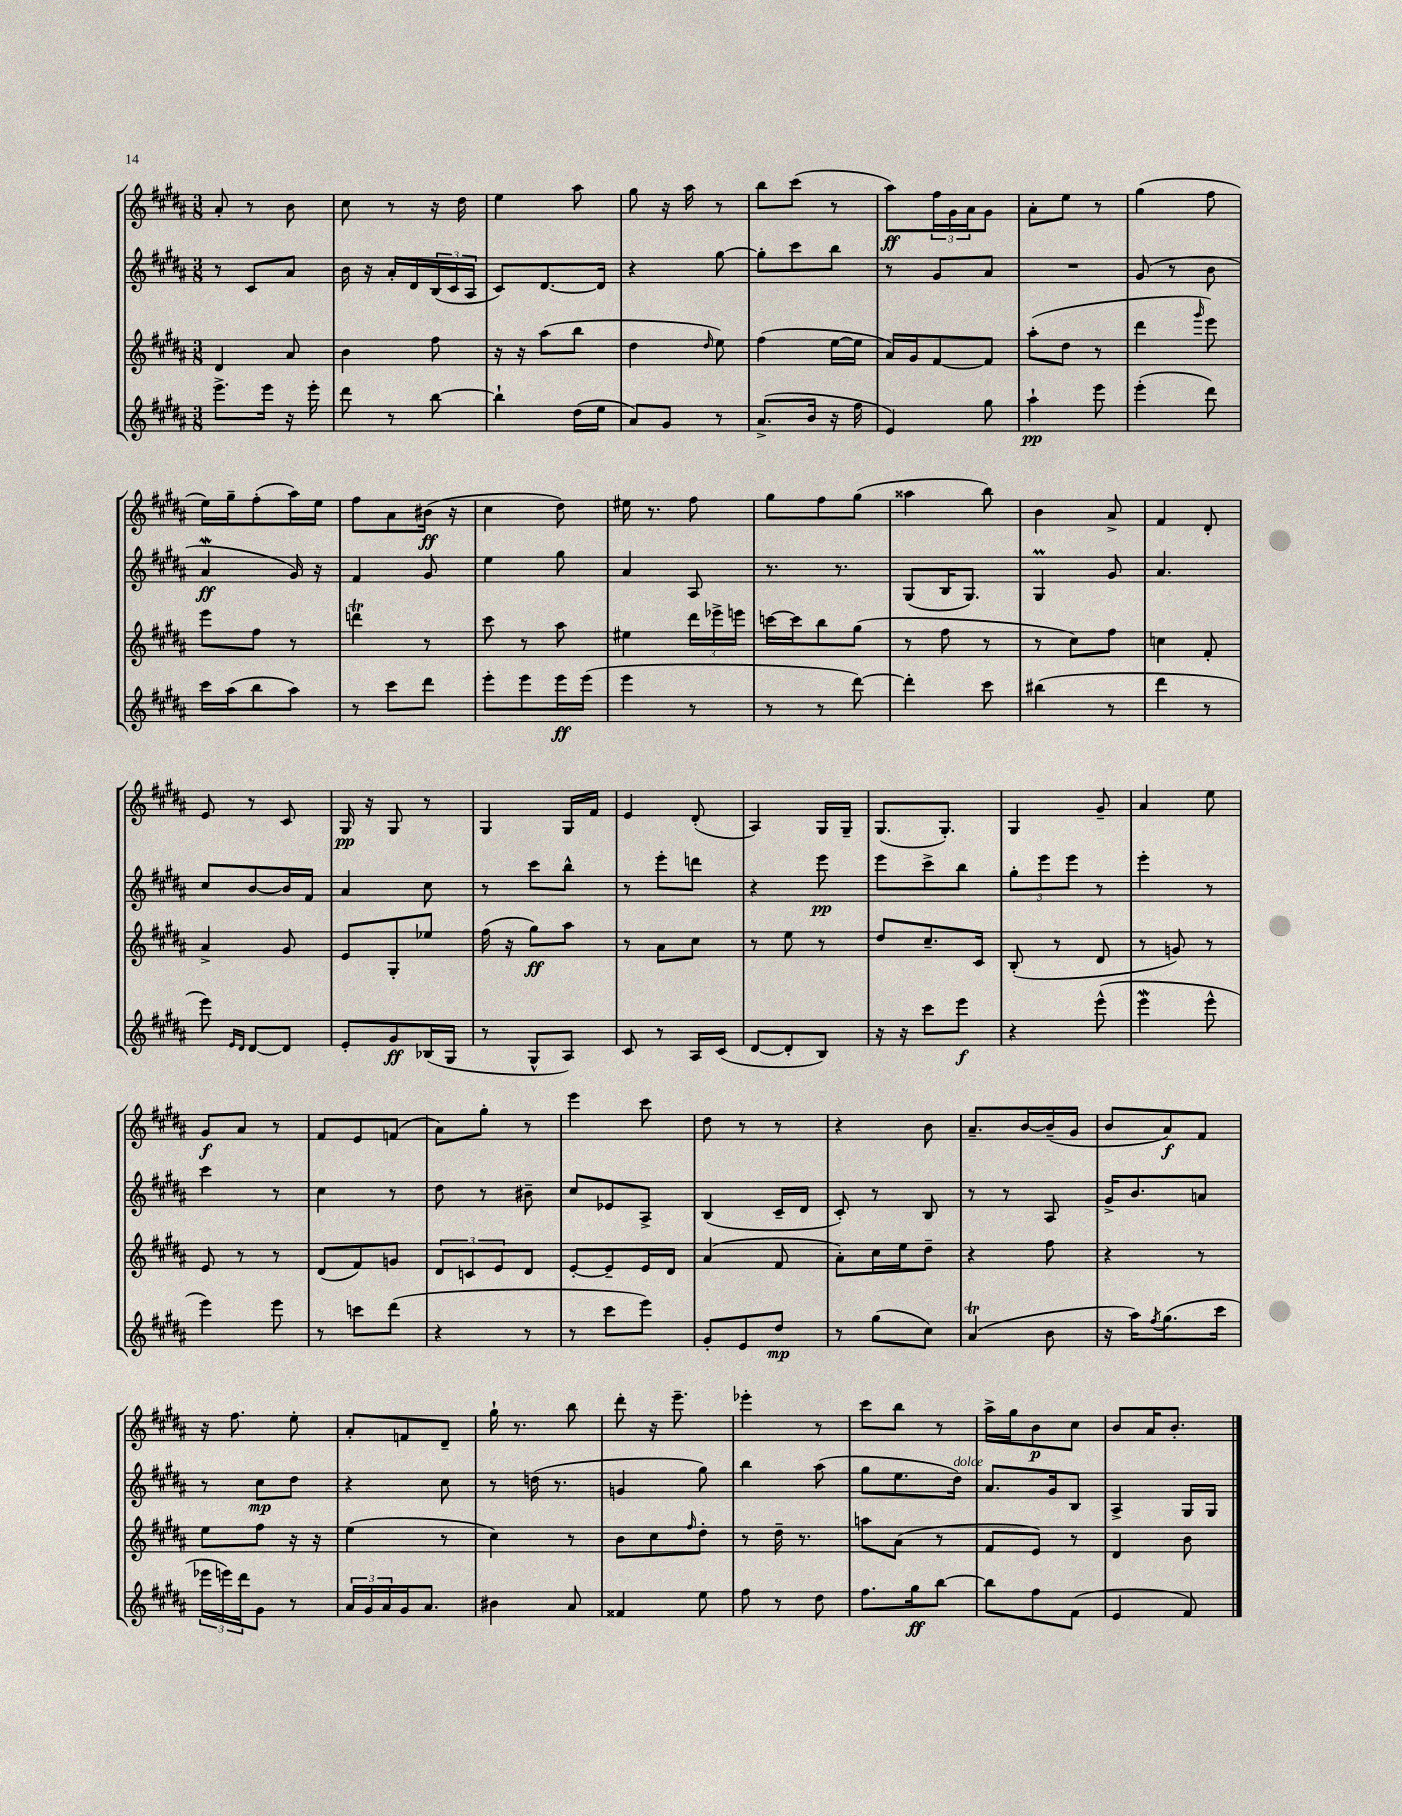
<<
\new StaffGroup <<
\new Staff = "s0" {
    \clef treble \key b \major \numericTimeSignature \time 3/8
    ais'8-. r8 b'8 |
    cis''8 r8 r16 dis''16 |
    e''4 ais''8 |
    gis''8 r16 ais''16 r8 |
    b''8 cis'''8( r8 |
    ais''8\ff) \tuplet 3/2 { fis''16 gis'16 ais'16 } gis'8 |
    ais'8-. e''8 r8 |
    gis''4( fis''8 |
    e''16) gis''16-- fis''8-.( ais''16) e''16 |
    fis''8 ais'8 bis'16\ff( r16 |
    cis''4 dis''8) |
    eis''16 r8. fis''8 |
    gis''8 fis''8 gis''8( |
    aisis''4 b''8) |
    b'4 ais'8-> |
    fis'4 dis'8-. |
    e'8 r8 cis'8 |
    gis16\pp r16 gis8 r8 |
    gis4 gis16 fis'16 |
    e'4 dis'8-.( |
    ais4) gis16 gis16-- |
    gis8.( gis8.-.) |
    gis4 gis'8-- |
    ais'4 e''8 |
    gis'8\f ais'8 r8 |
    fis'8 e'8 f'8( |
    ais'8) gis''8-. r8 |
    e'''4 cis'''8 |
    dis''8 r8 r8 |
    r4 b'8 |
    ais'8.-- b'16~ b'16--( gis'16 |
    b'8 ais'8\f) fis'8 |
    r16 fis''8. e''8-. |
    ais'8-. f'8 dis'8-- |
    gis''16-! r8. b''8 |
    dis'''8-. r16 e'''8.-- |
    ees'''4-. r8 |
    cis'''8 b''8 r8 |
    ais''16-> gis''16 b'8\p cis''8 |
    b'8 ais'16 b'8.-. \bar "|." |
}
\new Staff = "s1" {
    \clef treble \key b \major \numericTimeSignature \time 3/8
    r8 cis'8 ais'8 |
    b'16 r16 ais'16-. dis'16 \tuplet 3/2 { b16( cis'16 ais16 } |
    cis'8) dis'8.~ dis'16 |
    r4 gis''8~ |
    gis''8-. cis'''8 b''8 |
    r8 gis'8 ais'8 |
    R4. |
    gis'8( r8 b'8 |
    ais'4\mordent\ff gis'16) r16 |
    fis'4 gis'8 |
    e''4 gis''8 |
    ais'4 ais8 |
    r8. r8. |
    gis8( b16 gis8.) |
    gis4\prall gis'8 |
    ais'4. |
    cis''8 b'8~ b'16 fis'16 |
    ais'4 cis''8 |
    r8 cis'''8 b''8-^ |
    r8 e'''8-. d'''8 |
    r4 e'''8\pp |
    e'''8 cis'''8-> b''8 |
    \tuplet 3/2 { gis''8-. e'''8 e'''8 } r8 |
    e'''4-. r8 |
    cis'''4 r8 |
    cis''4 r8 |
    dis''8 r8 bis'8-- |
    cis''8 ees'8 ais8-> |
    b4( cis'16-- dis'16 |
    cis'8-.) r8 b8 |
    r8 r8 ais8 |
    gis'16-> b'8. a'8 |
    r8 cis''8\mp dis''8 |
    r4 cis''8 |
    r8 d''16( r8. |
    g'4 gis''8) |
    b''4 ais''8( |
    gis''8 e''8. dis''16^\markup { \italic "dolce" }) |
    ais'8. gis'16 b8 |
    ais4-> gis16 gis16 \bar "|." |
}
\new Staff = "s2" {
    \clef treble \key b \major \numericTimeSignature \time 3/8
    dis'4 ais'8 |
    b'4 fis''8 |
    r16 r16 ais''8( b''8 |
    dis''4 \grace { dis''16 } e''8) |
    fis''4( e''16~ e''16 |
    ais'16) gis'16 fis'8~ fis'8 |
    ais''8-.( dis''8 r8 |
    dis'''4 \grace { gis'''16 } e'''8) |
    e'''8 fis''8 r8 |
    d'''4\trill r8 |
    cis'''8 r8 ais''8 |
    eis''4 \tuplet 3/2 { dis'''16 ees'''16-> e'''16 } |
    c'''16~ c'''16 b''8 gis''8( |
    r8 fis''8 r8 |
    r8 cis''8) fis''8 |
    c''4 fis'8-. |
    ais'4-> gis'8 |
    e'8 gis8-. ees''8 |
    fis''16( r16 gis''8\ff) ais''8 |
    r8 ais'8 cis''8 |
    r8 e''8 r8 |
    dis''8 cis''8.-- cis'16 |
    b8-.( r8 dis'8 |
    r8 g'8) r8 |
    e'8 r8 r8 |
    dis'8( fis'8) g'8 |
    \tuplet 3/2 { dis'8 c'8 e'8 } dis'8 |
    e'8~-. e'8-- e'16 dis'16 |
    ais'4( fis'8 |
    ais'8-.) cis''16 e''16 dis''8-- |
    r4 fis''8 |
    r4 r8 |
    e''8 fis''8 r16 r16 |
    e''4( r8 |
    cis''4) r8 |
    b'8 cis''8 \grace { fis''16 } dis''8-. |
    r8 dis''16-- r8. |
    a''8 ais'8( r8 |
    fis'8 e'8) r8 |
    dis'4 b'8 \bar "|." |
}
\new Staff = "s3" {
    \clef treble \key b \major \numericTimeSignature \time 3/8
    e'''8.-> e'''16 r16 e'''16-. |
    dis'''8 r8 b''8~ |
    b''4-! dis''16( e''16 |
    ais'8) gis'8 r8 |
    ais'8.->( b'16 r16 fis''16 |
    e'4) gis''8 |
    ais''4-!\pp e'''8 |
    e'''4-.( dis'''8) |
    cis'''16 ais''16( b''8 ais''8) |
    r8 cis'''8 dis'''8 |
    e'''8-. e'''8 e'''16\ff e'''16( |
    e'''4 r8 |
    r8 r8 dis'''8~) |
    dis'''4-. cis'''8 |
    bis''4( r8 |
    dis'''4 r8 |
    e'''8) \grace { e'16 dis'16 } dis'8~ dis'8 |
    e'8-. gis'8\ff bes16( gis16 |
    r8 gis8-^ ais8) |
    cis'8 r8 ais16 cis'16( |
    dis'8~ dis'8-. b8) |
    r16 r16 cis'''8 e'''8\f |
    r4 e'''8-^( |
    e'''4\mordent e'''8-^ |
    e'''4) e'''8 |
    r8 c'''8 dis'''8( |
    r4 r8 |
    r8 cis'''8 e'''8) |
    gis'8-. e'8 dis''8\mp |
    r8 gis''8( cis''8) |
    ais'4\trill( b'8 |
    r16 ais''16) \acciaccatura { fis''8 } gis''8.( cis'''16 |
    \tuplet 3/2 { ees'''16 e'''16) dis'''16 } gis'8 r8 |
    \tuplet 3/2 { ais'16 gis'16 ais'16 } gis'16 ais'8. |
    bis'4 ais'8 |
    fisis'4 e''8 |
    fis''8 r8 dis''8 |
    fis''8. gis''16\ff b''8~ |
    b''8 fis''8 fis'8( |
    e'4 fis'8) \bar "|." |
}
>>
>>
\layout { \context { \Score \remove "Bar_number_engraver" } }
